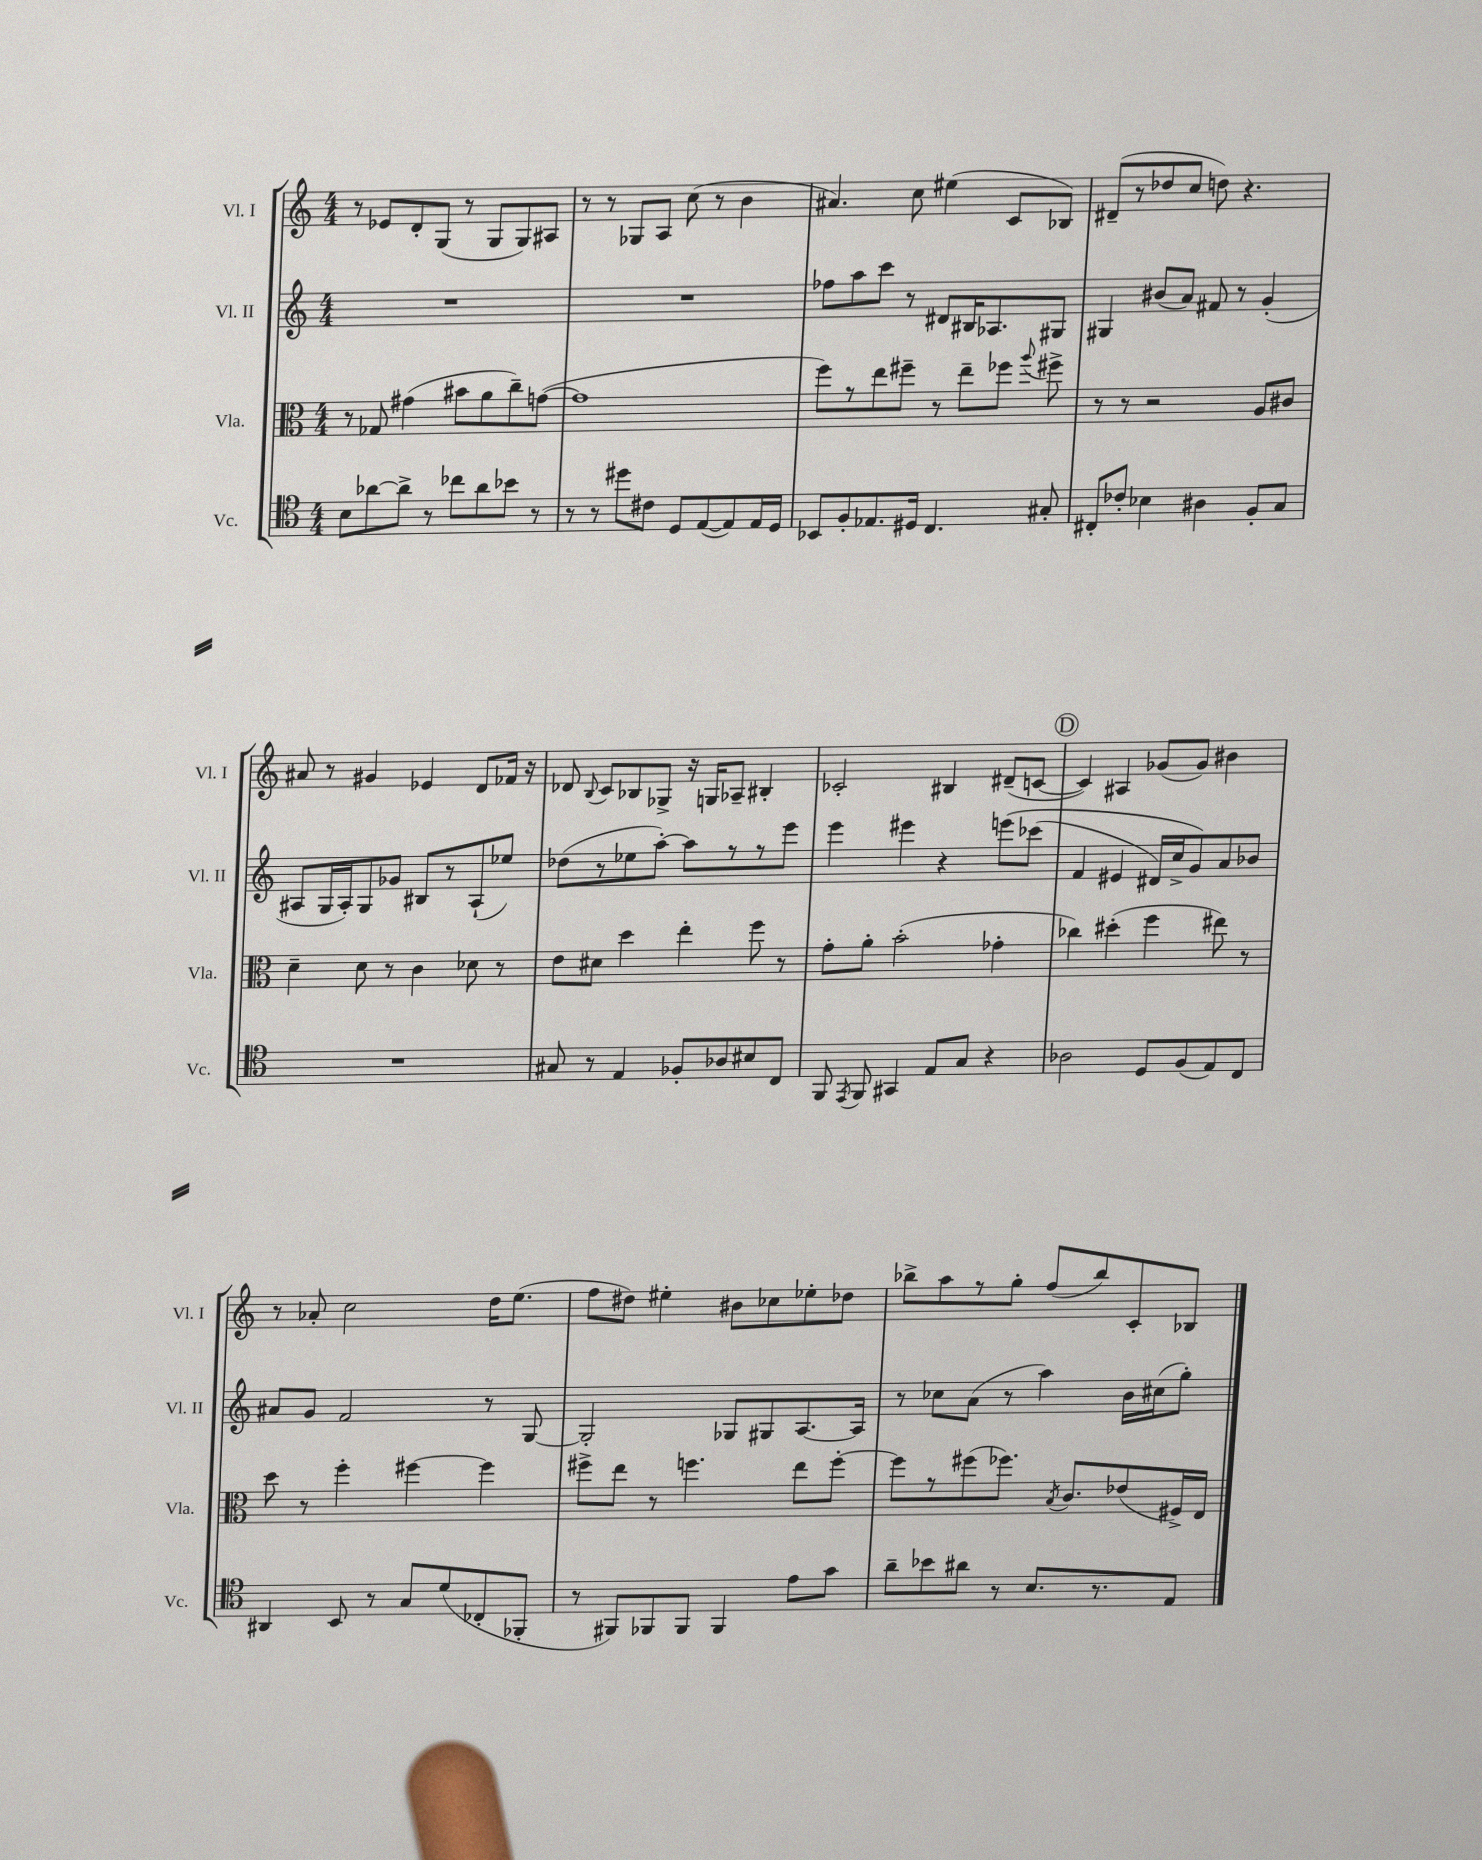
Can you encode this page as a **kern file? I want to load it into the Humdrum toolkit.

**kern	**kern	**kern	**kern
*part4	*part3	*part2	*part1
*staff4	*staff3	*staff2	*staff1
*I"Vc.	*I"Vla.	*I"Vl. II	*I"Vl. I
*I'Vc.	*I'Vla.	*I'Vl. II	*I'Vl. I
*clefC4	*clefC3	*clefG2	*clefG2
*k[]	*k[]	*k[]	*k[]
*M4/4	*M4/4	*M4/4	*M4/4
=32	=32	=32	=32
8B\L	8r	1r	8r
[8a-X\	8G-X/	.	8e-X/L
8a-^\J]	(4g#X\	.	8d'/
8r	.	.	(8G/J
8cc-X\L	8b#X\L	.	8r
8a-\	8a\	.	8G/L
8b-X\J	8cc~\)	.	8G/)
8r	([8gn\J	.	8A#X/J
=33	=33	=33	=33
8r	1g]	1r	8r
8r	.	.	8r
8dd#X\L	.	.	8G-X/L
8c#X\J	.	.	8A/J
8D/L	.	.	(8cc\
([8E/	.	.	8r
8E/])	.	.	4b\
16E/L	.	.	.
16D/JJ	.	.	.
=34	=34	=34	=34
8BB-X/L	8ff\L)	8ff-X\L	4.a#X/)
8F'/	8r	8aa\	.
8.E-X/	8ee\	8ccc\J	.
.	8ff#X~\J	8r	8cc\
16D#X/Jk	.	.	.
4.C/	8r	8d#X/L	(4ee#X\
.	8ee~\L	16B#X/K	.
.	.	8.A-X/	.
.	8ff-X\J	.	8c/L
.	8qqaa/	.	.
8G#X'/	8ff#X^\	8G#X/J	8B-X/J)
=35	=35	=35	=35
8C#X'/L	8r	4G#X/	(8d#X~/L
8c-X'/J	8r	.	8r
4B-X\	2r	(8b#X/L	8dd-X/
.	.	8a/J)	8cc/J
4A#X\	.	8f#X/	8ddn\)
.	.	8r	4.r
8F'/L	8A/L	(4g'/	.
8G/J	8c#X/J	.	.
!!LO:LB:g=z
=36	=36	=36	=36
1r	4d~\	8A#X/L	8a#X/
.	.	16G/L	8r
.	.	16A#'/J)	.
.	8d\	8G/	4g#X/
.	8r	8g-X/J	.
.	4c\	8B#X/L	4e-X/
.	.	8r	.
.	8d-X\	(8A#`/	8d/L
.	8r	8ee-X/J)	16f-X/Jk
.	.	.	16r
=37	=37	=37	=37
8G#X/	8e\L	(8dd-X\L	8d-X/
.	.	.	8qqB/
8r	8d#X\J	8r	8c/L
4E/	4dd\	8ee-X\	8B-X/
.	.	[8aa'\J)	8G-X^/J
8F-X'/L	4ee'\	8aa\L]	16r
.	.	.	16Gn/KL
8A-X/	.	8r	8A-X~/J
8B#X/	8ff\	8r	4B#X'/
8C/J	8r	8eee\J	.
=38	=38	=38	=38
8FF/	8g'\L	4eee\	2c-X'/
8qEE/	.	.	.
8FF/	8a'\J	.	.
4GG#X/	(2b'\	4eee#X\	.
8E/L	.	4r	4B#X/
8G/J	.	.	.
4r	4g-X'\	(8eeen\L	(8d#X~/L
.	.	(8ccc-X\J	[8cn/J
!!LO:REH:place=s1:t=D
=39	=39	=39	=39
2A-X\	4cc-X\)	4f/	4c/])
.	(4dd#X'\	4e#X/	4A#X/
8D/L	4ff\	16d#X/LL)	(8g-X/L
.	.	16cc^/J	.
(8F/	.	8g/)	8g-/J)
8E/)	8ee#X\)	8a/	4b#X\
8C/J	8r	8b-X/J	.
!!LO:LB:g=z
=40	=40	=40	=40
4AA#X/	8dd\	8a#X/L	8r
.	8r	8g/J	8a-X'/
8BB/	4ff'\	2f/	2cc\
8r	.	.	.
8G/L	[4ff#X\	.	.
(8d/	.	.	.
8C-X'/	4ff#\]	8r	16dd\KL
.	.	.	(8.ee\J
8FF-X'/J	.	[8G/	.
=41	=41	=41	=41
8r	8ff#X^\L	2G'/]	8ff\L
8FF#X/L)	8ee\J	.	8dd#X\J)
8FF-X/	8r	.	4ee#X'\
8FF-/J	4.ffn\	.	.
4FF-/	.	8G-X/L	8b#X\L
.	.	8G#X/	8cc-X\
8e\L	8ee\L	[8.A/	8ee-X'\
8g\J	[8ff'\J	.	8dd-X\J
.	.	16A/Jk]	.
=42	=42	=42	=42
8a~\L	8ff\L]	8r	8bb-X^\L
8b-X\	8r	8cc-X\L	8aa\
8a#X\J	(8ff#X\	(8a\J	8r
8r	8.ff-X\J)	8r	8gg'\J
8.B/L	.	4aa\)	(8ff/L
.	8qB/	.	.
.	8.c/L	.	.
.	.	.	8bb-/)
8.r	.	.	.
.	(8e-X/	16b\LL	8c'/
.	.	(16cc#X\J	.
8E/J	16F#X^/L)	8gg'\J)	8B-X/J
.	16E/JJ	.	.
==	==	==	==
*-	*-	*-	*-
